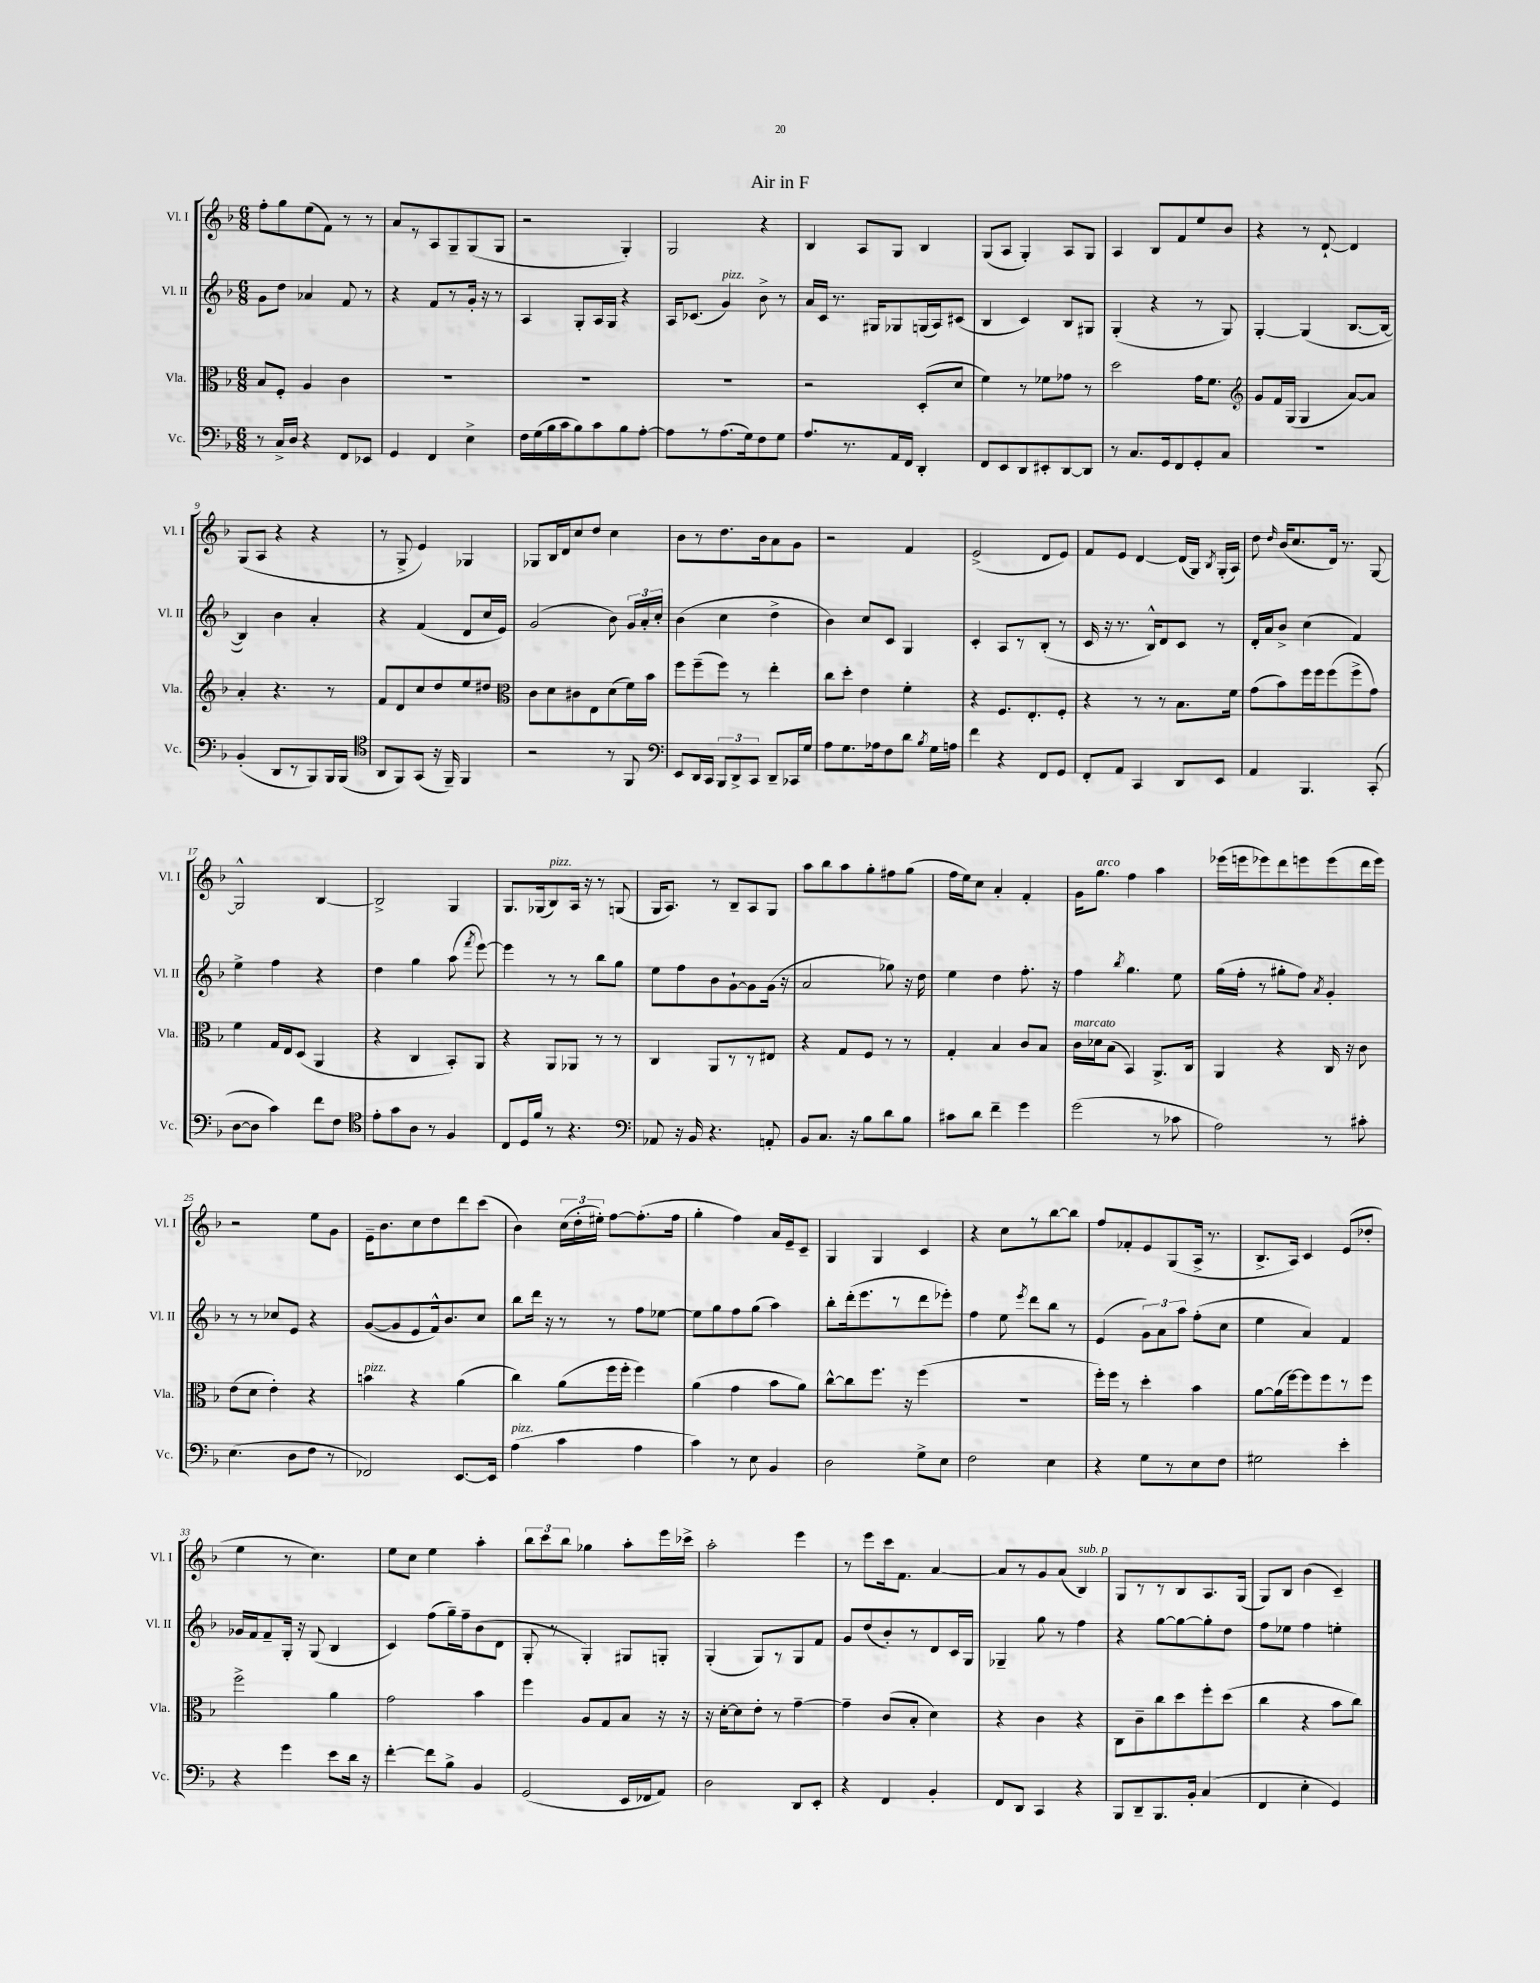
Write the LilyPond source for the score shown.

\header { title = "Air in F" }
<<
\new StaffGroup <<
\new Staff = "s0" \with { instrumentName = "Vl. I" shortInstrumentName = "Vl. I" } {
    \clef treble \key f \major \numericTimeSignature \time 6/8
    \autoBeamOff f''8[-. g''8 e''8( f'8]) r8 r8 |
    a'8[ r8 a8 g8-- g8( g8] |
    r2 g4-.) |
    g2 r4 |
    bes4 a8[ g8] bes4 |
    g8[( a8] g4-.) a8[ g8] |
    a4 bes8[ f'8 e''8 bes'8] |
    r4 r8 d'8~-! d'4 |
    g8[( a8] r4 r4 |
    r8 g8-> e'4) ges4 |
    ges8[ bes16 d'16 c''8 d''8] c''4 |
    bes'8[ r8 d''8. bes'16 a'8 g'8] |
    r2 f'4 |
    e'2->( d'8[ e'8]) |
    f'8[ e'8] d'4~ d'16[( g16]) \acciaccatura { bes8 } g16[-.( a16]) |
    d''8 \grace { d''16 } bes'16[( c''8. d'16]) r8. g8~ |
    g2-^ bes4~ |
    bes2-> g4 |
    g8.[ ges16( bes8^\markup { \italic "pizz." }) a16] r16 r8 g8( |
    g16[ a8.]) r8 bes8[-- a8 g8] |
    a''8[ bes''8 a''8 g''8-. fis''8 g''8]( |
    f''16[ e''16) c''8] a'4-. f'4-. |
    g'16[ g''8.]^\markup { \italic "arco" } f''4 a''4 |
    ees'''16[( e'''16 ees'''8) d'''8 e'''8 e'''8( d'''16 e'''16]) |
    r2 e''8[ g'8] |
    e'16[-- bes'8. c''8 d''8 d'''8 c'''8]( |
    bes'4) \tuplet 3/2 { c''16[( d''16-. eis''16]-.) } f''8[~ f''8.-.( f''16] |
    g''4-. f''4) a'16[ e'16-- c'8]-- |
    g4 g4 c'4 |
    r4 c''8[ r8 bes''8~ bes''8] |
    f''8[ fes'8-. e'8 g8( a16]-> r8. |
    bes8.[-> a16]) c'4 e'8[( des''8]-. |
    e''4 r8 c''4.) |
    e''8[ c''8] e''4 a''4-. |
    \tuplet 3/2 { bes''8[ c'''8 bes''8] } ges''4 a''8[-. e'''16 ces'''16]-> |
    a''2-. e'''4 |
    r8 e'''8[ c'''16 f'8.] a'4~ |
    a'8[ r8 g'8 a'8]( bes4^\markup { \italic "sub. p" }) |
    g8[ r8 r8 bes8 a8. g16]( |
    g8[) bes8] bes'4( c'4--) \bar "|." |
}
\new Staff = "s1" \with { instrumentName = "Vl. II" shortInstrumentName = "Vl. II" } {
    \clef treble \key f \major \numericTimeSignature \time 6/8
    \autoBeamOff g'8[ d''8] aes'4 f'8 r8 |
    r4 f'8[ r8 g'16]-. r16 r8 |
    a4 g8[-. a16 g16] r4 |
    a16[ ces'8.]( g'4^\markup { \italic "pizz." }) bes'8-> r8 |
    a'16[ c'16] r8. gis16[ ges8 g16( a16) cis'8]( |
    bes4 c'4) bes8[ gis8] |
    g4-.( r4 r8 g8) |
    g4~-. g4( bes8.[~ bes16]~ |
    bes4) bes'4 a'4-. |
    r4 f'4( d'8[ c''16 e'16]) |
    g'2( bes'8) \tuplet 3/2 { g'16[ a'16-. c''16]-. } |
    bes'4( c''4 d''4-> |
    bes'4) c''8[ c'8] g4 |
    c'4-. a8[ r8 bes8]-.( r8 |
    c'16 r16 r8. bes16[-^) d'8 c'8] r8 |
    d'16[-. a'16 bes'8]-> c''4( f'4) |
    e''4-> f''4 r4 |
    d''4 g''4 a''8( \acciaccatura { f'''8 } e'''8~) |
    e'''4 r8 r8 bes''8[ g''8] |
    e''8[ f''8 bes'8 g'8~-! g'8 g'16]( r16 |
    a'2 ges''8) r16 d''16 |
    e''4 d''4 f''8.-. r16 |
    f''4 \acciaccatura { bes''8 } g''4. e''8 |
    g''16[( f''16]-. r8 gis''8[-. f''8]) \acciaccatura { a'8 } g'4-. |
    r8 r8 ces''8[ e'8] r4 |
    g'8[~( g'8 e'8 f'16-^) bes'8. c''8] |
    bes''8[ d'''16] r16 r8 r8 f''8[ ees''8]~ |
    ees''8[ g''8 f''8 g''8]( a''4) |
    bes''8[-. d'''16-.( e'''8. r8 d'''8 ees'''8]-.) |
    f''4 e''8 \acciaccatura { e'''8 } d'''8[ bes''8] r8 |
    e'4( \tuplet 3/2 { g'8[) a'8 a''8] } f''8[-.( c''8] |
    e''4 a'4) f'4 |
    ges'16[ f'16 f'8-- g16]-. r16 g8( bes4 |
    c'4) f''8[( g''16--) f''16-- bes'8( d'8] |
    g8-. r8 g4-.) gis8[ g8]-. |
    g4-.( g8[) r8 g8 f'8] |
    g'8[ d''8( bes'8-.) r8 d'8 c'16 g16] |
    ges4-- g''8 r8 f''4 |
    r4 g''8[~ g''8~ g''8-. d''8] |
    f''8[ ees''8] f''4 e''4-. \bar "|." |
}
\new Staff = "s2" \with { instrumentName = "Vla." shortInstrumentName = "Vla." } {
    \clef alto \key f \major \numericTimeSignature \time 6/8
    \autoBeamOff bes8[ f8]-. a4 c'4 |
    R2. |
    R2. |
    R2. |
    r2 d8[-.( d'8] |
    f'4) r8 fes'8[ ges'8] r8 |
    d''2 g'16[ f'8.] |
    \clef treble g'8[ f'16 g16]( g4 a'8[~) a'8] |
    a'4-. r4. r8 |
    f'8[ d'8 c''8 d''8 e''8 dis''8] |
    \clef alto c'8[ d'8 cis'8 e8 d'8( f'16) bes'16] |
    f''8[ f''8--( f''8]) r8 e''4-. |
    c''8[ d''8]-. e'4 f'4-. |
    r4 f8.[ e8.-. f8]-. |
    r4 r8 r8 bes8.[ f'16] |
    g'8[( bes'8) f''16 f''16 f''8( f''8-> g'8]) |
    f'4 g16[ e16 d8]( a,4 |
    r4 c4 bes,8[-.) a,8] |
    r4 a,8[ aes,8] r8 r8 |
    c4 a,8[ r8 r8 eis8] |
    r4 g8[ f8] r8 r8 |
    g4-. bes4 c'8[ bes8] |
    c'16[^\markup { \italic "marcato" } des'16 bes8]( bes,4) a,8.[-> c16] |
    a,4 r4 c16 r16 c'8 |
    e'8[( d'8] e'4-.) r4 |
    b'4^\markup { \italic "pizz." } r4 a'4( |
    c''4) a'8[( f''16 f''16]-. f''4) |
    a'4( g'4 bes'8[ a'8]) |
    c''8[~-^ c''8 f''8.] r16 f''4( |
    R2. |
    f''16[-.) f''16] r8 d''4-. bes'4 |
    a'8[~ a'16( f''16~) f''8 f''8 r8 f''8] |
    f''2-> a'4 |
    g'2 bes'4 |
    f''4 a8[ g8 bes8] r16 r16 |
    r16 d'16[~-. d'8 e'8]-. r8 g'4~-- |
    g'4-- c'8[( bes8]-. d'4) |
    r4 c'4 r4 |
    c8[ c'8-- c''8 d''8 f''8-. d''8]( |
    c''4 r4 bes'8[ c''8]) \bar "|." |
}
\new Staff = "s3" \with { instrumentName = "Vc." shortInstrumentName = "Vc." } {
    \clef bass \key f \major \numericTimeSignature \time 6/8
    \autoBeamOff r8 c16[-> d16] r4 f,8[ ees,8] |
    g,4 f,4 e4-> |
    f16[ g16( bes16 c'16 bes8) c'8 bes8 a8]~-. |
    a8[ r8 a8.( g16) f8 g8] |
    a8.[ r8. a,16 f,16] d,4-. |
    f,8[ e,8 d,8 eis,8-. d,8~ d,8] |
    r8 c8.[ g,16 f,8 g,8-. c8] |
    R2. |
    bes,4-.( d,8[ r8 bes,,8) bes,,16 bes,,16]( |
    \clef tenor a,8[ f,8) g,8]( r16 f,16--) f,4 |
    r2 r8 f,8 |
    \clef bass e,8[ d,16 c,16] \tuplet 3/2 { bes,,8[ d,8-> c,8] } d,8[-- ces,16 g16] |
    a8[ g8. aes16 f8 d'8] \acciaccatura { bes8 } g16[ a16] |
    f'4 r4 f,8[ g,8] |
    f,8[-. a,8] c,4 d,8[ e,8] |
    a,4 bes,,4. c,8-.( |
    d8[~ d8] c'4) f'8[ f8] |
    \clef tenor e'8[-. g'8 a8] r8 f4 |
    c8[ d16 f'16] r8 r4. |
    \clef bass aes,8 r16 bes,16 r4. a,8-. |
    bes,8[ c8.] r16 bes8[ d'8 bes8] |
    cis'8[ d'8] f'4-- g'4 |
    g'2( r8 ces'8 |
    a2) r8 cis'8-. |
    e4.( d8[ f8] r8 |
    fes,2) e,8.[~ e,16] |
    a4^\markup { \italic "pizz." }( c'4 a4 |
    c'4) r8 e8 bes,4 |
    d2 g8[-> e8] |
    f2 e4 |
    r4 g8[ r8 e8 f8] |
    gis2 e'4-. |
    r4 g'4 e'8[ d'16] r16 |
    f'4~-. f'8[ bes8]-> bes,4 |
    g,2( e,16[ fes,16 a,8]) |
    d2 d,8[ e,8]-. |
    r4 f,4 bes,4-. |
    f,8[ d,8] c,4 r4 |
    bes,,8[ d,8-- bes,,8. bes,16]-. c4( |
    f,4 e4-. g,4) \bar "|." |
}
>>
>>
